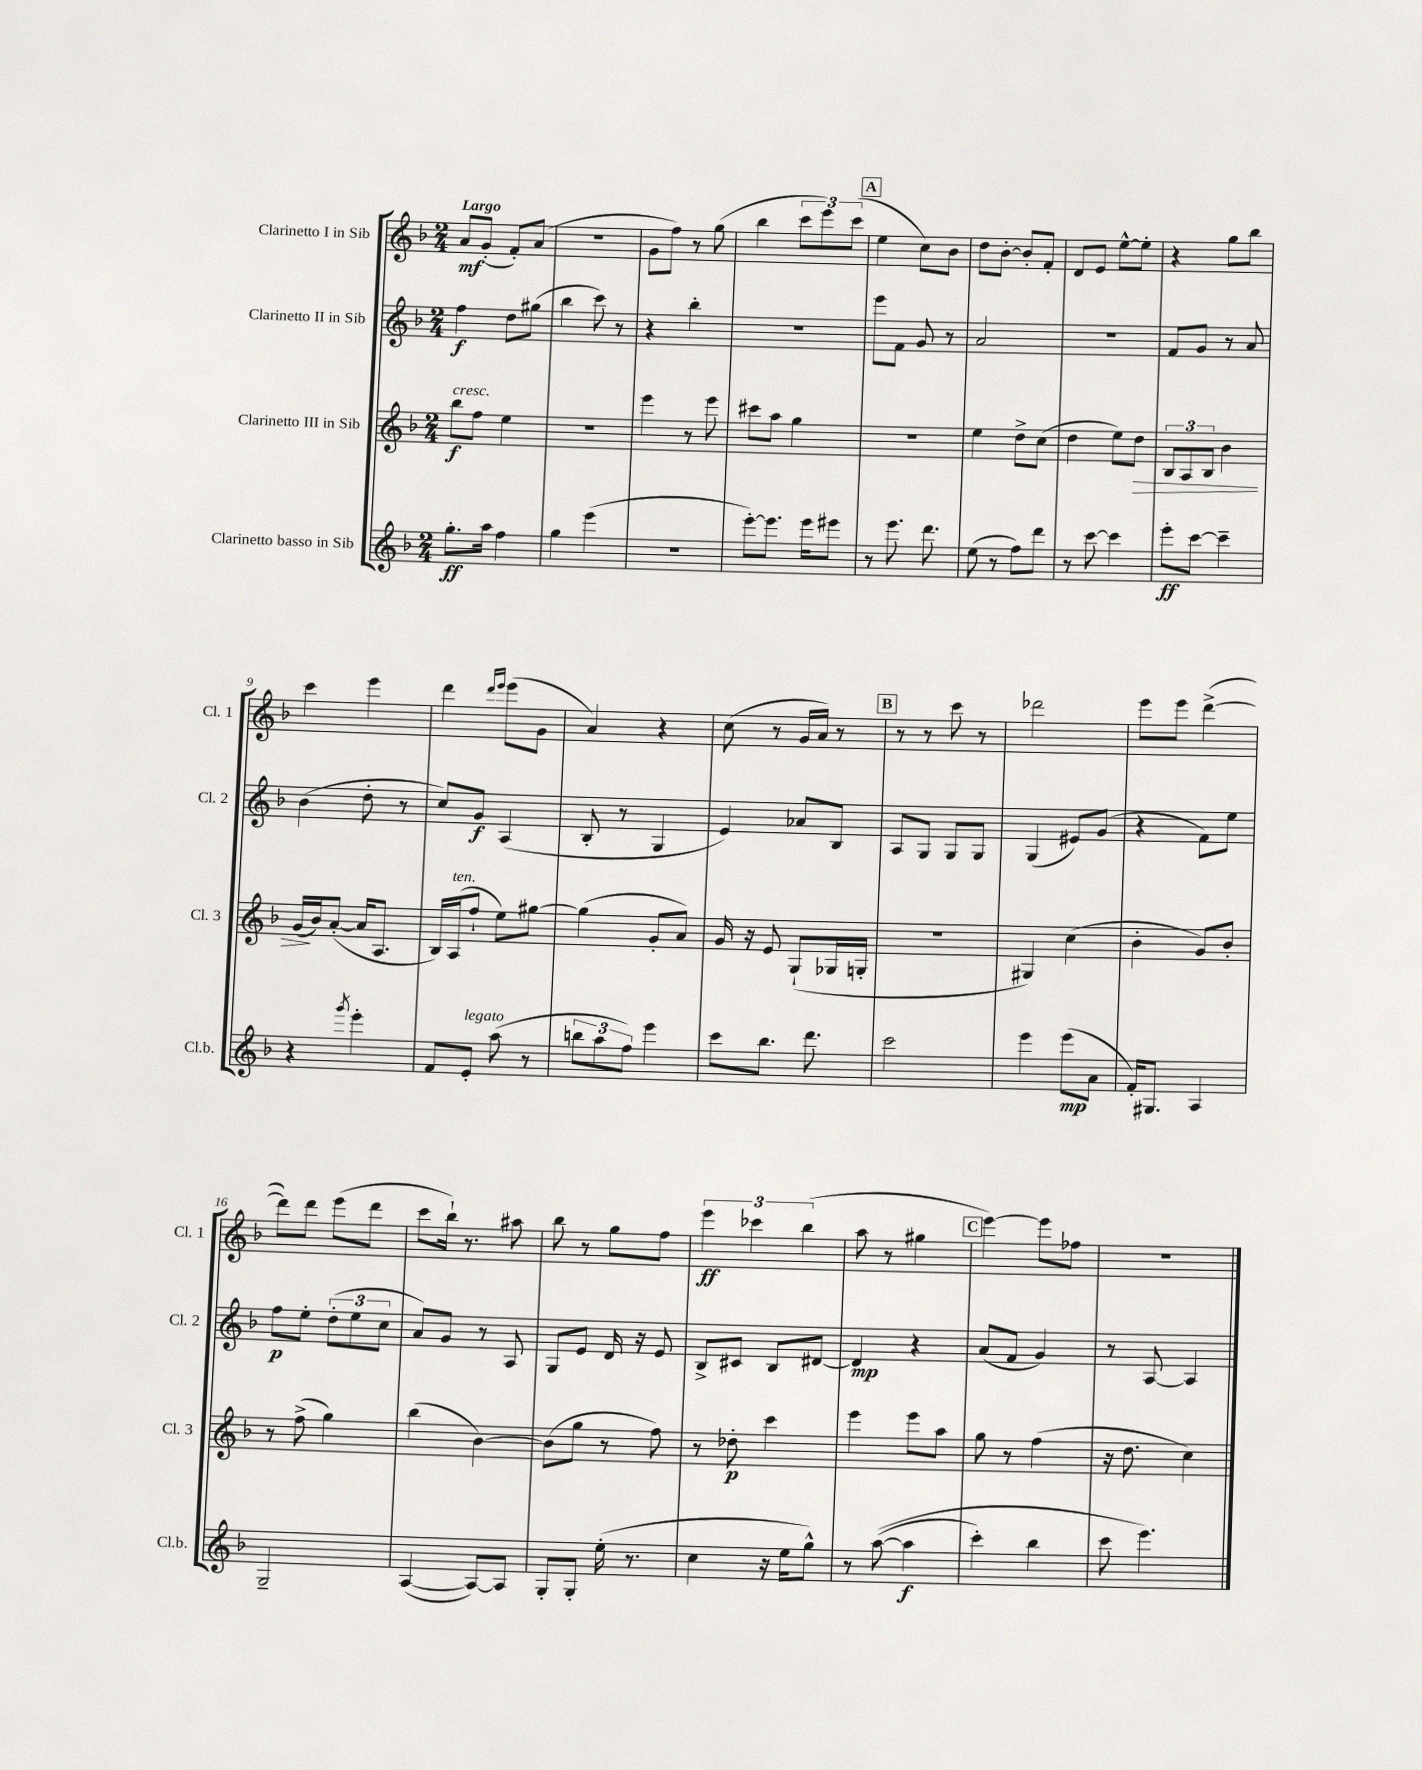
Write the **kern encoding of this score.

**kern	**dynam	**kern	**dynam	**kern	**dynam	**kern	**dynam
*part4	*part4	*part3	*part3	*part2	*part2	*part1	*part1
*staff4	*staff4	*staff3	*staff3	*staff2	*staff2	*staff1	*staff1
*I"Clarinetto basso in Sib	*	*I"Clarinetto III in Sib	*	*I"Clarinetto II in Sib	*	*I"Clarinetto I in Sib	*
*I'Cl.b.	*	*I'Cl. 3	*	*I'Cl. 2	*	*I'Cl. 1	*
*clefG2	*	*clefG2	*	*clefG2	*	*clefG2	*
*k[b-]	*	*k[b-]	*	*k[b-]	*	*k[b-]	*
*M2/4	*	*M2/4	*	*M2/4	*	*M2/4	*
=1	=1	=1	=1	=1	=1	=1	=1
!	!	!	!	!	!	!LO:TX:a:B:t=Largo	!
!	!	!LO:TX:a:i:t=cresc.	!	!	!	!	!
8.gg'\L	ff	8bb-\L	f	4ff\	f	8a/L	mf
.	.	8ff\J	.	.	.	(8g'/J	.
16aa\Jk	.	.	.	.	.	.	.
4ff\	.	4ee\	.	8dd\L	.	8f'/L)	.
.	.	.	.	(8gg#X\J	.	(8a/J	.
=2	=2	=2	=2	=2	=2	=2	=2
4gg\	.	2r	.	4bb-\	.	2r	.
(4eee\	.	.	.	8ccc\)	.	.	.
.	.	.	.	8r	.	.	.
=3	=3	=3	=3	=3	=3	=3	=3
2r	.	4eee\	.	4r	.	8g\L	.
.	.	.	.	.	.	8ff\J)	.
.	.	8r	.	4bb-'\	.	8r	.
.	.	8eee\	.	.	.	(8gg\	.
=4	=4	=4	=4	=4	=4	=4	=4
[8eee'\L)	.	8ccc#X\L	.	2r	.	4bb-\	.
8.eee\J]	.	8aa\J	.	.	.	.	.
.	.	4gg\	.	.	.	12ccc\L	.
16eee\KL	.	.	.	.	.	.	.
.	.	.	.	.	.	12eee\)	.
8eee#X\J	.	.	.	.	.	.	.
.	.	.	.	.	.	(12ccc\J	.
!!LO:REH:place=s1:t=A
=5	=5	=5	=5	=5	=5	=5	=5
8r	.	2r	.	8eee\L	.	4ee\	.
8.eee\	.	.	.	8f\J	.	.	.
.	.	.	.	8g/	.	8cc\L)	.
8.ddd\	.	.	.	.	.	.	.
.	.	.	.	8r	.	8b-\J	.
=6	=6	=6	=6	=6	=6	=6	=6
(8ee\	.	4ee\	.	2a/	.	8dd\L	.
8r	.	.	.	.	.	[8b-'\J	.
8ff\L)	.	8dd^\L	.	.	.	8b-'/L]	.
8ddd\J	.	(8cc\J	.	.	.	8f'/J	.
=7	=7	=7	=7	=7	=7	=7	=7
8r	.	4dd\	.	2r	.	8d/L	.
[8ccc\	.	.	.	.	.	8e/J	.
4ccc\]	.	8ee\L)	.	.	.	[8ee^^\L	.
!	!	!	!LO:HP:b	!	!	!	!
.	.	8dd\J	>	.	.	8ee'\J]	.
=8	=8	=8	=8	=8	=8	=8	=8
8eee'\L	ff	12B-/L	.	8f/L	.	4r	.
.	.	12A/	.	.	.	.	.
[8ccc\J	.	.	.	8g/J	.	.	.
.	.	12B-/J	.	.	.	.	.
4ccc~\]	.	4b-\	.	8r	.	8gg\L	.
.	.	.	.	8a/	.	8bb-\J	.
!!LO:LB:g=z
=9	=9	=9	=9	=9	=9	=9	=9
4r	.	(16g/LL	.	(4b-\	.	4ccc\	.
.	.	16b-/J)	]	.	.	.	.
.	.	([8a'/J	.	.	.	.	.
8qggg/	.	.	.	.	.	.	.
4eee'\	.	16a/KL]	.	8dd'\	.	4eee\	.
.	.	8.A/J	.	.	.	.	.
.	.	.	.	8r	.	.	.
=10	=10	=10	=10	=10	=10	=10	=10
8f/L	.	16B-/LL)	.	8cc/L)	.	4ddd\	.
!	!	!LO:TX:a:i:t=ten.	!	!	!	!	!
.	.	(16A/J	.	.	.	.	.
!LO:TX:a:i:t=legato	!	!	!	!	!	!	!
8e'/J	.	8ff`/J	.	8g/J	f	.	.
.	.	.	.	.	.	16qqddd/LL	.
.	.	.	.	.	.	16qqeee/JJ	.
(8aa\	.	8ee\L)	.	(4A/	.	(8eee\L	.
8r	.	[8gg#X\J	.	.	.	8g\J	.
=11	=11	=11	=11	=11	=11	=11	=11
12bbn\L	.	(4gg#\]	.	8B-'/	.	4a/)	.
12aa\	.	.	.	.	.	.	.
.	.	.	.	8r	.	.	.
12ff\J)	.	.	.	.	.	.	.
4eee\	.	8g'/L	.	4G/	.	4r	.
.	.	8a/J)	.	.	.	.	.
=12	=12	=12	=12	=12	=12	=12	=12
8ccc\L	.	16g/	.	4e/)	.	(8cc\	.
.	.	16r	.	.	.	.	.
8.bb-\J	.	8e/	.	.	.	8r	.
.	.	(8G`/L	.	8a-X/L	.	16g/LL	.
8.ddd\	.	.	.	.	.	16a/JJ)	.
.	.	16G-X/L	.	8B-/J	.	8r	.
.	.	16Gn'/JJ	.	.	.	.	.
!!LO:REH:place=s1:t=B
=13	=13	=13	=13	=13	=13	=13	=13
2ccc\	.	2r	.	8A/L	.	8r	.
.	.	.	.	8G/J	.	8r	.
.	.	.	.	8G/L	.	8ccc\	.
.	.	.	.	8G/J	.	8r	.
=14	=14	=14	=14	=14	=14	=14	=14
4eee\	.	4G#X/)	.	(4G/	.	2ddd-X\	.
(8eee\L	mp	(4cc\	.	8e#X/L)	.	.	.
8a\J	.	.	.	(8g/J	.	.	.
=15	=15	=15	=15	=15	=15	=15	=15
16f'/KL)	.	4b-'\	.	4r	.	8eee\L	.
8.G#X/J	.	.	.	.	.	.	.
.	.	.	.	.	.	8eee\J	.
4A/	.	8g/L)	.	8f\L)	.	([4ddd^\	.
.	.	8b-'/J	.	8ee\J	.	.	.
!!LO:LB:g=z
=16	=16	=16	=16	=16	=16	=16	=16
2G~/	.	8r	.	8ff\L	p	8ddd\L])	.
.	.	(8ff^\	.	8ee'\J	.	8ddd\J	.
.	.	4gg\)	.	(12dd'\L	.	(8eee\L	.
.	.	.	.	12ee\	.	.	.
.	.	.	.	.	.	8ddd\J	.
.	.	.	.	12cc\J	.	.	.
=17	=17	=17	=17	=17	=17	=17	=17
([4A/	.	(4bb-\	.	8a/L)	.	8ccc\L	.
.	.	.	.	8g/J	.	16bb-`\Jk)	.
.	.	.	.	.	.	8.r	.
8A/L_)	.	[4b-\)	.	8r	.	.	.
8A/J]	.	.	.	8A/	.	8aa#X\	.
=18	=18	=18	=18	=18	=18	=18	=18
8G'/L	.	(8b-\L]	.	8G/L	.	8bb-\	.
8G'/J	.	8gg\J	.	8e/J	.	8r	.
(16ee'\	.	8r	.	16d/	.	8gg\L	.
8.r	.	.	.	16r	.	.	.
.	.	8ff\)	.	8e/	.	8ff\J	.
=19	=19	=19	=19	=19	=19	=19	=19
4cc\	.	8r	.	8B-^/L	.	6eee\	ff
.	.	8dd-X'\	p	8c#X/J	.	.	.
.	.	.	.	.	.	6ccc-X\	.
16r	.	4ccc\	.	8B-/L	.	.	.
16ee\KL	.	.	.	.	.	.	.
.	.	.	.	.	.	(6bb-\	.
8gg^^\J)	.	.	.	[8d#X/J	.	.	.
=20	=20	=20	=20	=20	=20	=20	=20
8r	.	4eee\	.	4d#/]	mp	8aa\	.
(([8aa\	.	.	.	.	.	8r	.
4aa\]	f	8eee\L	.	4r	.	4gg#X\	.
.	.	8aa\J	.	.	.	.	.
!!LO:REH:place=s1:t=C
=21	=21	=21	=21	=21	=21	=21	=21
4ccc'\)	.	8gg\	.	(8a/L	.	[4eee\)	.
.	.	8r	.	8f/J	.	.	.
4bb-\	.	(4ff\	.	4g/)	.	8eee\L]	.
.	.	.	.	.	.	8ff-X\J	.
=22	=22	=22	=22	=22	=22	=22	=22
8ccc\	.	16r	.	8r	.	2r	.
.	.	8.dd\	.	.	.	.	.
4.eee\)	.	.	.	[8A/	.	.	.
.	.	4cc\)	.	4A/]	.	.	.
==	==	==	==	==	==	==	==
*-	*-	*-	*-	*-	*-	*-	*-
